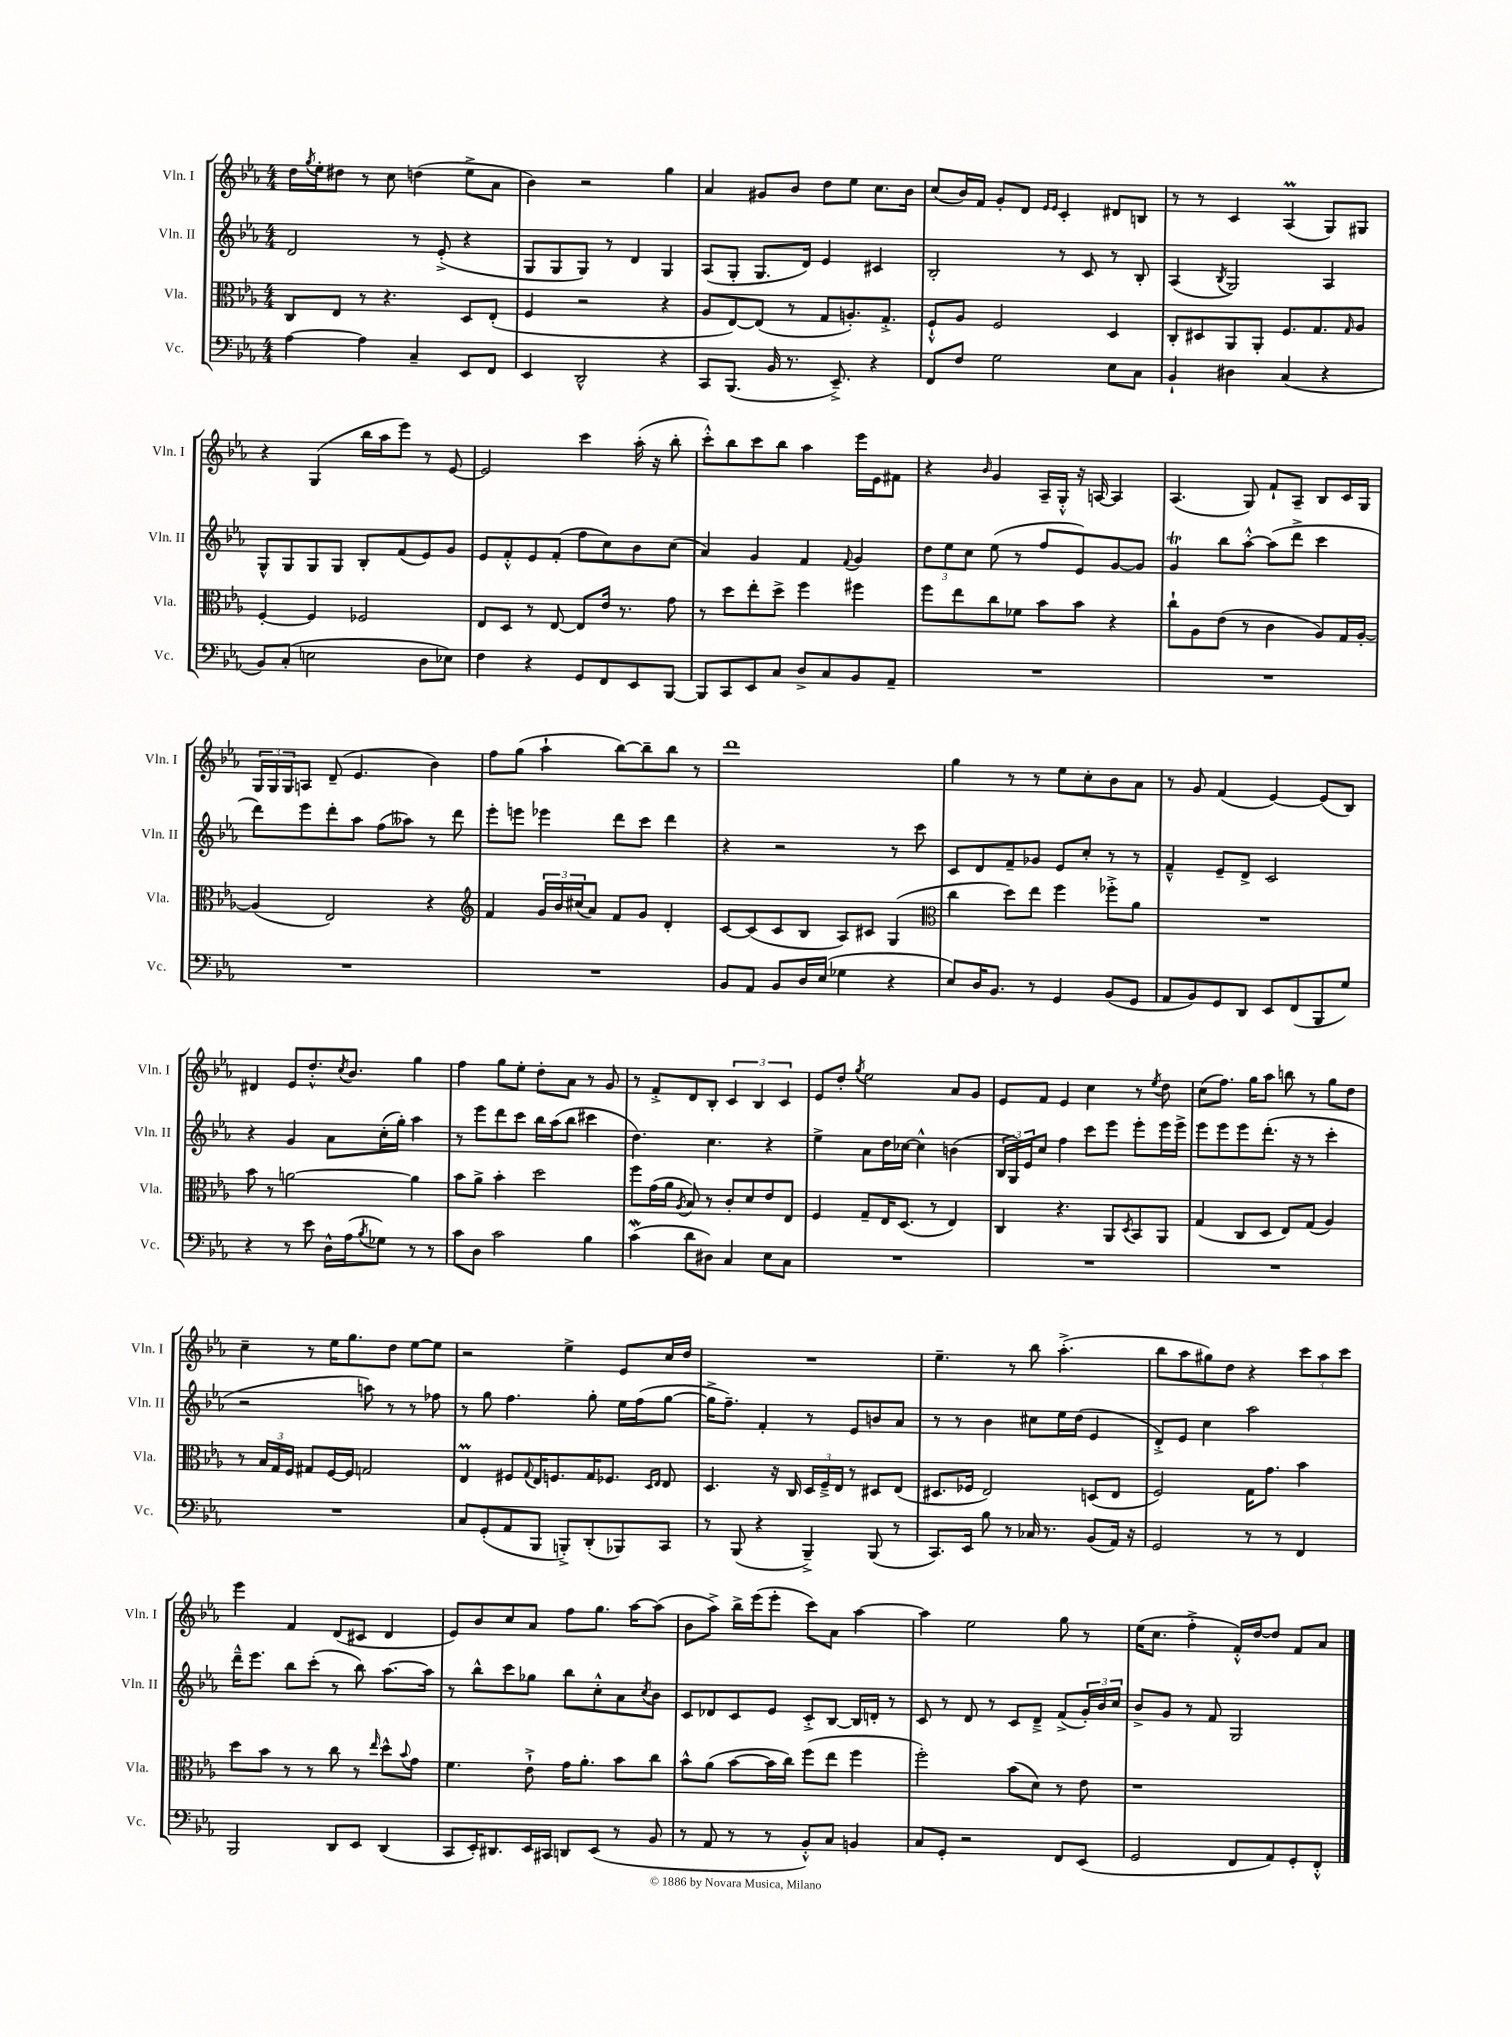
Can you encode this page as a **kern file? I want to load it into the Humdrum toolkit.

**kern	**kern	**kern	**kern
*staff4	*staff3	*staff2	*staff1
*clefF4	*clefC3	*clefG2	*clefG2
*k[b-e-a-]	*k[b-e-a-]	*k[b-e-a-]	*k[b-e-a-]
*M4/4	*M4/4	*M4/4	*M4/4
[4A-	8C	2d	16dd
.	.	.	8qgg
.	.	.	16ee-'
.	8E-	.	8dd#
4A-]	8r	.	8r
.	4.r	.	8cc
4C~	.	8r	(4dd
.	.	(8e-'^	.
8EE-	8D	4r	8ee-^
8FF	(8E-'	.	8a-
=	=	=	=
4EE-	4F	8G	4b-)
.	.	8G	.
2DD^^	2r	8G)	2r
.	.	8r	.
.	.	4d	.
4r	4r	4G	4gg
=	=	=	=
8CC	8A-	(8A-	4a-
(8.BBB-	[8E-)	8G'	.
.	(8E-]	8.G	8g#
16BB-	.	.	.
8.r	8r	.	8b-
.	.	16d)	.
.	8G	4e-	8dd
8.EE-~^)	.	.	.
.	8.A')	.	8ee-
4r	.	4c#	8.cc
.	8.G'^	.	.
.	.	.	16b-
=	=	=	=
8FF	8F`^^	2B-'	(8cc
8F	8A-	.	16b-)
.	.	.	16f
2G	2F	.	8g'
.	.	.	8d
.	.	.	16qqe-
.	.	.	16qqe-
.	.	8r	4c'
.	.	8c	.
8E-	4D	8r	8d#
8C	.	8B-'	8B
=	=	=	=
4BB-`	8C'	(4A-	8r
.	8D#	.	8r
.	.	8qB-	.
4D#	8AA-	2G)	4c
.	8AA-'	.	.
(4C	8.F	.	(4A-
.	8.G	.	.
4r	.	4A-	8G)
.	16qqG	.	.
.	8A-	.	8G#
=	=	=	=
8BB-)	[4F'	8G^^	4r
(8C'	.	8G	.
2E	4F]	8G	(4G
.	.	8G	.
.	2F-	8B-'	16bb-
.	.	.	16aa-
.	.	(8f	8eee-)
8D	.	8e-)	8r
8E-)	.	8g	[8e-
=	=	=	=
4F	8E-	8e-	2e-]
.	8D	8f'^^	.
4r	8r	8e-	.
.	[8E-	(8f'	.
8GG	8E-]	8ff	4ccc
8FF	16e-	8cc)	.
.	8.r	.	.
8EE-	.	8b-	(16aa-'
.	.	.	16r
[8BBB-	8g	(8cc	8bb-'
=	=	=	=
8BBB-]	8r	4a-)	8ccc'^^)
8CC	8dd	.	8bb-
8EE-	8ee-'	4g	8ccc
8C	8dd^	.	8bb-
8D^	4ff	4f	4aa-
8C	.	.	.
.	.	8qqf	.
8BB-	4ff#	4g	16eee-
.	.	.	16e-
8AA-~	.	.	8f#
=	=	=	=
1r	8ff	12dd	4r
.	.	12ee-	.
.	8ee-	.	.
.	.	12cc	.
.	.	.	16qqb-
.	8cc	(8ee-	4g
.	8f-	8r	.
.	8b-	8ff	16A-~
.	.	.	16G'^^
.	8b-	8e-)	16r
.	.	.	[16A
.	4r	[8g	4A]
.	.	8g]	.
=	=	=	=
1r	8cc`	4g	(4.A-
.	8A-	.	.
.	(8e-	8bb-	.
.	8r	[8aa-'^^	8G)
.	4c	(8aa-]	8f`
.	.	8ddd^	8A-~
.	8A-)	4ccc	8B-
.	16G	.	16c
.	[16A-'	.	16G
=	=	=	=
1r	(4A-]	8ddd)	24G
.	.	.	24G
.	.	.	24G
.	.	8eee-	8A
.	2E-)	8ddd'	(8d~
.	.	8aa-	4.e-
.	.	(8ff	.
.	.	8aa--)	.
.	4r	8r	4b-)
.	.	8ddd	.
=	=	=	=
*	*clefG2	*	*
1r	4f	8eee-'	8ff
.	.	8eee	(8gg
.	24g	4eee-	4aa-`
.	24b-	.	.
.	(24cc#	.	.
.	8a-)	.	.
.	8f	8ddd	[8bb-)
.	8g	8ccc	8bb-~]
.	4d'	4ddd	8bb-
.	.	.	8r
=	=	=	=
8BB-	[8c	4r	1ddd
8AA-	(8c]	.	.
8BB-	8c	2r	.
16D	8B-	.	.
(16E-	.	.	.
4G-	8A-)	.	.
.	8c#	.	.
4r	(4G	8r	.
.	.	8ccc	.
=	=	=	=
*	*clefC3	*	*
8E-)	4cc	8c	4gg
16D	.	8d	.
8.BB-	.	.	.
.	8dd)	8f~	8r
8r	8ee-	8g-	8r
4GG	4ff	8e-	8ee-
.	.	8cc'	8cc'
(8BB-	8ff-'^	8r	8b-
8GG	8a-	8r	8a-
=	=	=	=
8AA-	1r	4f~^^	8r
8BB-)	.	.	8g
8GG	.	8e-~	(4f
8DD	.	8d^	.
8EE-	.	2c	[4e-)
(8FF	.	.	.
8BBB-	.	.	(8e-]
8G)	.	.	8B-)
=	=	=	=
4r	8b-	4r	4d#
.	8r	.	.
8r	[2a	4g	8e-
8e-	.	.	8.dd'^^
16D^^	.	8a-	.
.	.	.	8qcc
(16A-	.	.	8.b-
8qB-	.	.	.
8G-)	.	(16cc'	.
.	.	16gg')	.
8r	4a]	4aa-	4gg
8r	.	.	.
=	=	=	=
8c	8b-	8r	4ff
8D	8a-^	8eee-	.
2c	4b-'	8ddd	8gg
.	.	8ccc	8ee-'
.	2dd	16bb-	8dd'
.	.	(16aa-	.
.	.	8bb-	8a-
4B-	.	4ccc#	8r
.	.	.	8g
=	=	=	=
(4c	8ff	4.dd)	8r
.	(16g	.	8f'^
.	16a-	.	.
.	8qA-	.	.
8d	8B-)	.	8d
8D#)	8r	4.cc	8B-'
4C	8c'	.	6c
.	8d	.	.
.	.	.	6B-
8E-	8e-	4r	.
.	.	.	6c
8C	8E-	.	.
=	=	=	=
1r	4F	4ee-^	8e-
.	.	.	8dd'
.	.	.	8qgg
.	8G~	8a-	2ee-
.	16E-	16dd	.
.	(8.D	[16cc-	.
.	.	4cc-^^]	.
.	8r	.	.
.	4E-)	(4b	8a-
.	.	.	8g
=	=	=	=
1r	4C	24B-	8e-
.	.	24G)	.
.	.	24e-	.
.	.	8cc	8f
.	4.r	4ff	4e-
.	.	8ccc	4cc
.	8AA-	8eee-	.
.	8qD	.	.
.	8BB-	8eee-'	8r
.	.	.	8qee-
.	8AA-	16eee-	8dd
.	.	16eee-^	.
=	=	=	=
1r	(4G	8eee-	(8cc
.	.	8eee-	8.ff)
.	8C	8eee-	.
.	.	.	16gg
.	8D	(8.ddd'	8aa-
.	8E-)	.	8bb
.	.	16r	.
.	(8G	8r	8r
.	4A-)	4ccc'	8gg
.	.	.	8dd
=	=	=	=
1r	8r	2r	4cc~
.	24B-	.	.
.	24G	.	.
.	24F	.	.
.	8G#	.	8r
.	[16F	.	16ee-
.	16F]	.	8.gg
.	2G	8aa)	.
.	.	8r	8dd
.	.	8r	[8ee-
.	.	8ff-	8ee-]
=	=	=	=
8C	4E-	8r	2r
(8GG'	.	8gg	.
8AA-	8F#	4.ff	.
.	8qqG	.	.
8BBB-	16E-	.	.
.	8.F	.	.
8BBB'^)	.	.	4ee-^
(8DD'	16G	8gg'	.
.	8.F-	.	.
8BBB-)	.	16ee-	8e-
.	.	(16ff	.
.	16qqD	.	.
.	16qqE-	.	.
8CC	8E-	[8gg	16cc
.	.	.	16dd
=	=	=	=
8r	4.D	16gg^]	1r
.	.	8.ff~)	.
(8BBB-	.	.	.
4r	.	4f'	.
.	16r	.	.
.	16C	.	.
4BBB-~^)	24D	8r	.
.	24F~^	.	.
.	24E-	.	.
.	8r	8e-	.
(8BBB-	8D#	8b	.
8r	(8E-	8a-	.
=	=	=	=
8.CC)	8.D#	8r	4.ee-~
.	.	8r	.
16EE-	16F-	.	.
8B-	2E-)	4b-	.
8r	.	.	8r
16C-	.	8cc#	8bb-
8.r	.	.	.
.	.	16ee-	(4.aa-'^
.	.	(16dd	.
(8BB-	(8D	4e-	.
16AA-)	8E-	.	.
16r	.	.	.
=	=	=	=
2GG	2F)	8d'^)	8bb-
.	.	8e-	8aa-
.	.	4cc	8gg#)
.	.	.	8dd
8r	16G	2aa-	4r
.	8.g	.	.
8r	.	.	.
4FF	4b-	.	12ccc
.	.	.	12aa-
.	.	.	12ccc
=	=	=	=
2BBB-	8dd	16ddd~^^	4eee-
.	.	8.eee-	.
.	8b-	.	.
.	8r	8bb-	4f
.	8r	(8ccc'	.
8DD	8cc	8r	(8d
8EE-	8r	8bb-)	8c#
.	16qqee-	.	.
(4DD	8dd^^	[8.aa-	4d
.	8qqb-	.	.
.	8g	.	.
.	.	16aa-]	.
=	=	=	=
8CC	4.f	8r	8e-)
16EE-')	.	8bb-^^	8b-
8.DD#	.	.	.
.	.	8ccc	8cc
16EE-	8e-`^	8gg-	8a-
16CC#	.	.	.
8DD	16g	8bb-	8ff
.	8.a-'	.	.
(8EE-	.	8cc'^^	8.gg
8r	8b-	8a-	.
.	.	.	[16aa-
.	.	8qcc	.
8BB-	8cc	8b-	(8aa-]
=	=	=	=
8r	8b-^^	8c	8b-
8AA-	(8a-	8d-	8aa-^)
8r	[8b-	8c	16bb-^
.	.	.	(16eee-
8r	16b-]	8e-	8eee-'
.	16cc)	.	.
8BB-'^^)	(8ff	8c'^	8ccc)
8C	8ee-	[8B-	8a-
4BB	4ff	16B-]	[4aa-
.	.	16d'	.
.	.	8r	.
=	=	=	=
8C	2ff')	8c	4aa-]
8GG'	.	8r	.
2r	.	8d	2ee-
.	.	8r	.
.	(8b-	8c	.
.	8d)	8d~^	.
8FF	8r	(8f^	8gg
(8EE-	8e-	24g')	8r
.	.	24b-	.
.	.	24cc	.
=	=	=	=
2GG	1r	8b-^	(16ee-
.	.	.	8.cc
.	.	8g	.
.	.	8r	4ff'^
.	.	8f	.
8FF	.	2G	16f'^^)
.	.	.	[16dd
8AA-)	.	.	8dd]
8GG'	.	.	8f
8FF'^^	.	.	8a-
==	==	==	==
*-	*-	*-	*-
